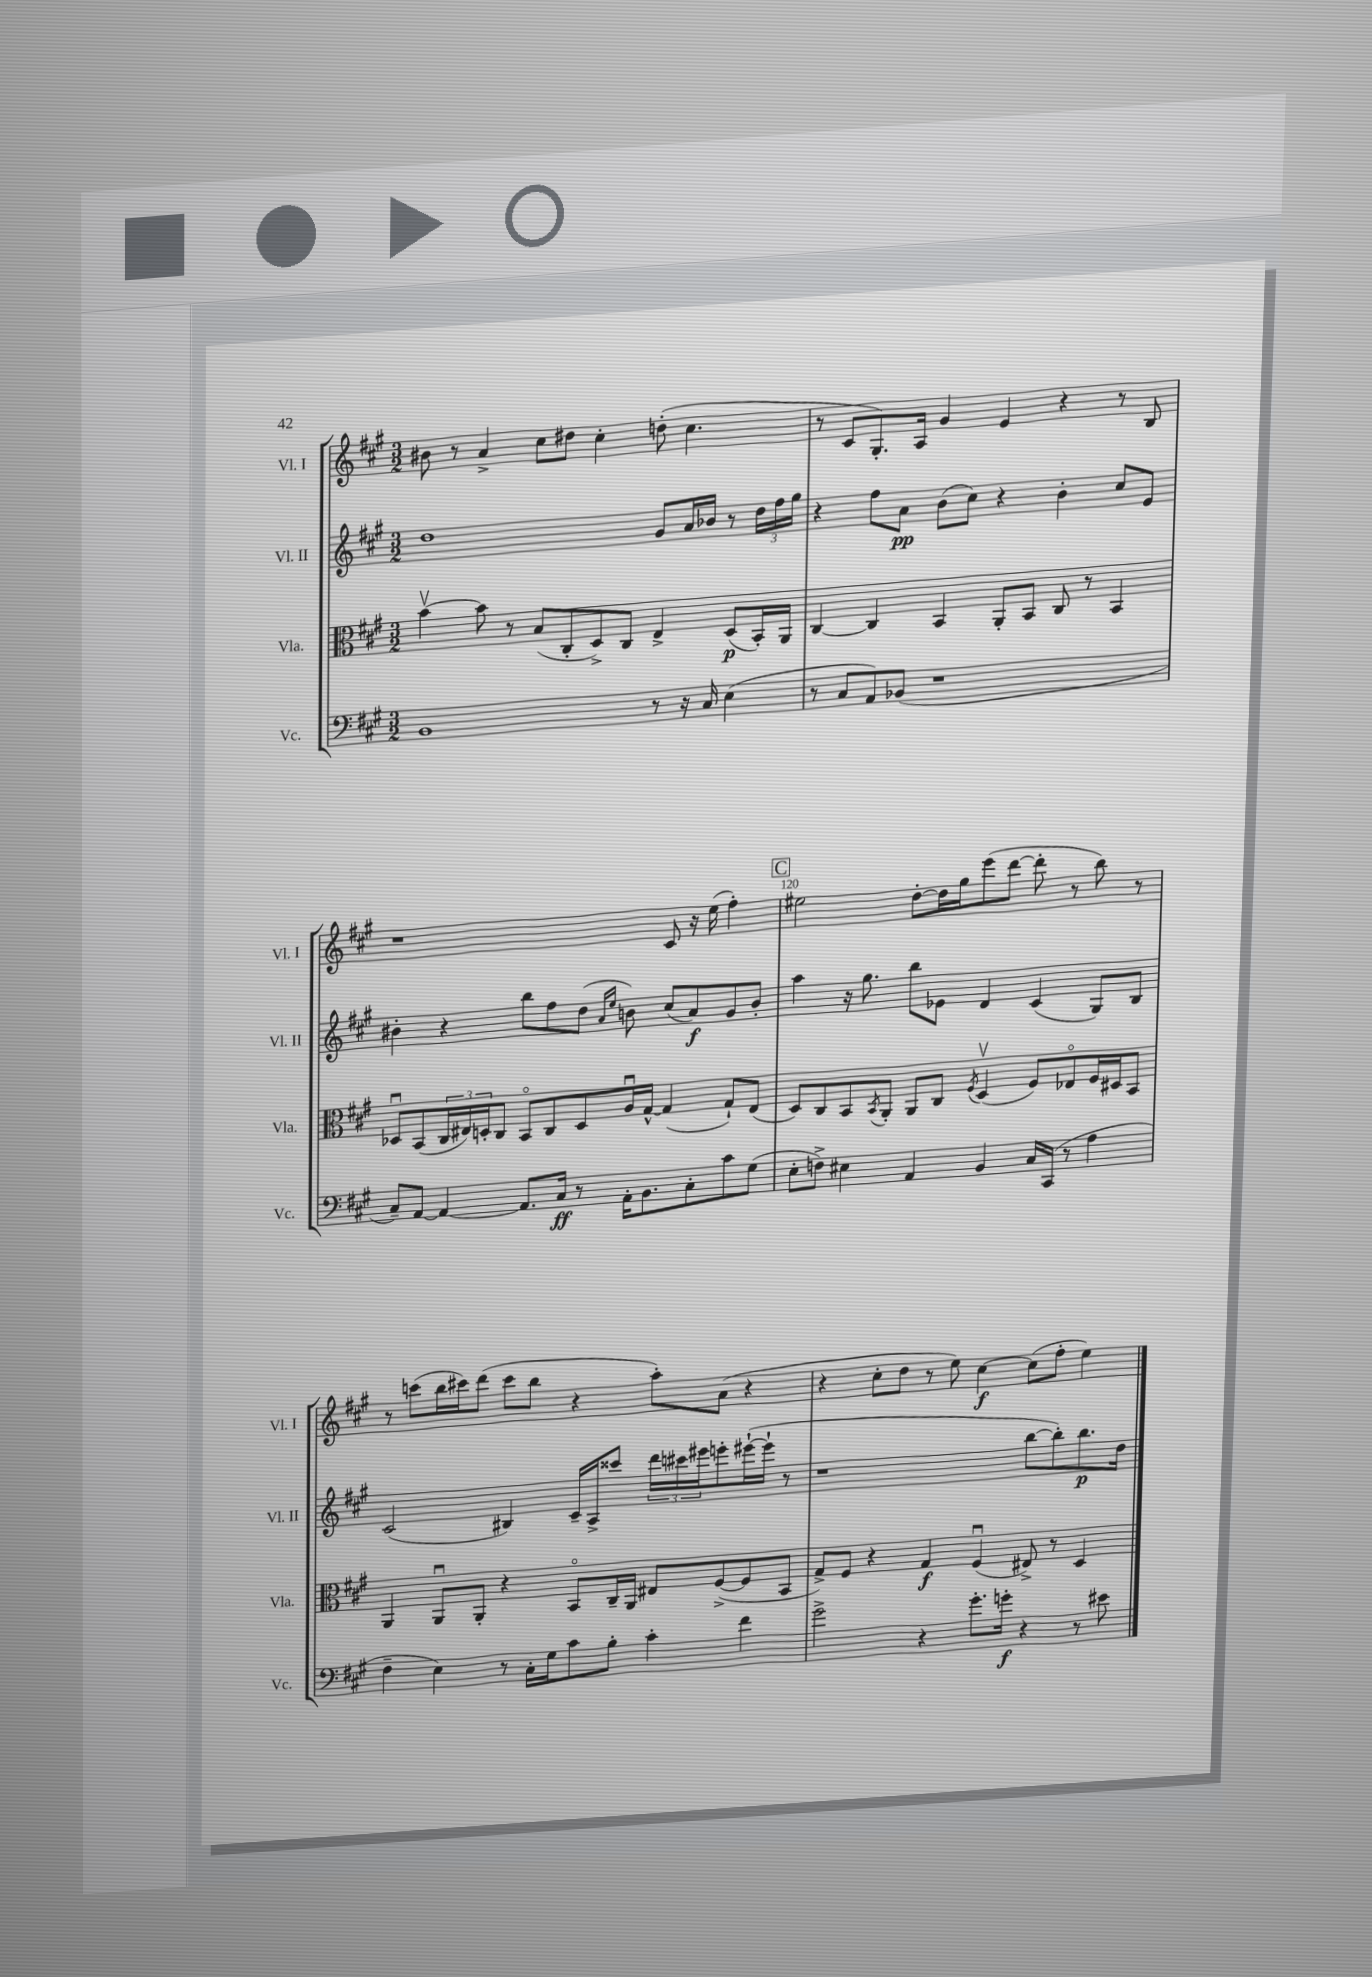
<<
\new StaffGroup <<
\new Staff = "s0" \with { instrumentName = "Vl. I" shortInstrumentName = "Vl. I" } {
    \clef treble \key a \major \numericTimeSignature \time 3/2
    bis'8 r8 a'4-> cis''8 dis''8 cis''4-. d''8-.( cis''4. |
    r8 cis'8 gis8.-.) a16 gis'4 e'4 r4 r8 b8 |
    r1 cis'8 r16 e''16( fis''4-.) |
    \mark \markup { \box "C" } eis''2 d''8~-. d''16 gis''16 e'''8( d'''8~ d'''8-. r8 b''8) r8 |
    r8 c'''8( b''16 cis'''16) d'''8( cis'''8 b''8 r4 a''8-.) a'8( r4 |
    r4 cis''8-. d''8 r8 e''8) cis''4~\f cis''8( fis''8-. e''4) \bar "|." |
}
\new Staff = "s1" \with { instrumentName = "Vl. II" shortInstrumentName = "Vl. II" } {
    \clef treble \key a \major \numericTimeSignature \time 3/2
    d''1 gis'8 a'16 bes'16 r8 \tuplet 3/2 { d''16 fis''16 gis''16 } |
    r4 fis''8 a'8\pp b'8( cis''8) r4 b'4-. cis''8 e'8 |
    bis'4-. r4 b''8 fis''8 d''8( \grace { a'16 e''16 } b'8) cis''8( a'8\f) gis'8 b'8-. |
    \mark \markup { \box "C" } a''4 r16 gis''8. b''8 ees'8 d'4 cis'4( gis8) b8 |
    cis'2( bis4) cis'16-- a16-> cisis'''8 \tuplet 3/2 { d'''16 cis'''16 eis'''16 } e'''8-. eis'''16~-!( eis'''16-! r8 |
    r1 b''8~ b''8-.) b''8.\p d''16 \bar "|." |
}
\new Staff = "s2" \with { instrumentName = "Vla." shortInstrumentName = "Vla." } {
    \clef alto \key a \major \numericTimeSignature \time 3/2
    b'4~\upbow b'8 r8 b8( cis8-. d8->) cis8 e4-> d8\p( b,16-.) a,16 |
    cis4~ cis4 b,4 a,8-. b,8 cis8 r8 b,4 |
    des8\downbow b,8( \tuplet 3/2 { cis16 eis16) d16-. } cis8 b,8\flageolet cis8 d8 a16\downbow gis16~-^ gis4( gis8-!) eis8( |
    \mark \markup { \box "C" } d8) cis8 b,8 \acciaccatura { b,8 } a,8-. a,8 cis8 \acciaccatura { fis8 } d4\upbow( fis8) ees8\flageolet fis16 dis16 b,8 |
    a,4 a,8\downbow a,8-. r4 b,8\flageolet cis16-- a,16 eis8 fis8~->( fis8 b,8 |
    gis8->) fis8 r4 gis4\f fis4\downbow( eis8->) r8 d4 \bar "|." |
}
\new Staff = "s3" \with { instrumentName = "Vc." shortInstrumentName = "Vc." } {
    \clef bass \key a \major \numericTimeSignature \time 3/2
    b,1 r8 r16 cis16 e4( |
    r8 cis8 a,8) bes,8( r1 |
    cis8--) a,8~ a,4~ a,8. cis16\ff r8 a,16-. b,8. cis8-. cis'8 gis8( |
    \mark \markup { \box "C" } e8-. f8->) eis4 a,4 b,4 cis16 cis,16( r8 a4 |
    fis4-- e4) r8 cis16-. gis16 cis'8 b8-. cis'4-. fis'4 |
    gis'2-> r4 gis'8.-. g'16-.\f r4 r8 eis'8 \bar "|." |
}
>>
>>
\layout { \context { \Score currentBarNumber = #117 \override BarNumber.break-visibility = ##(#f #t #t) barNumberVisibility = #(every-nth-bar-number-visible 5) } }
